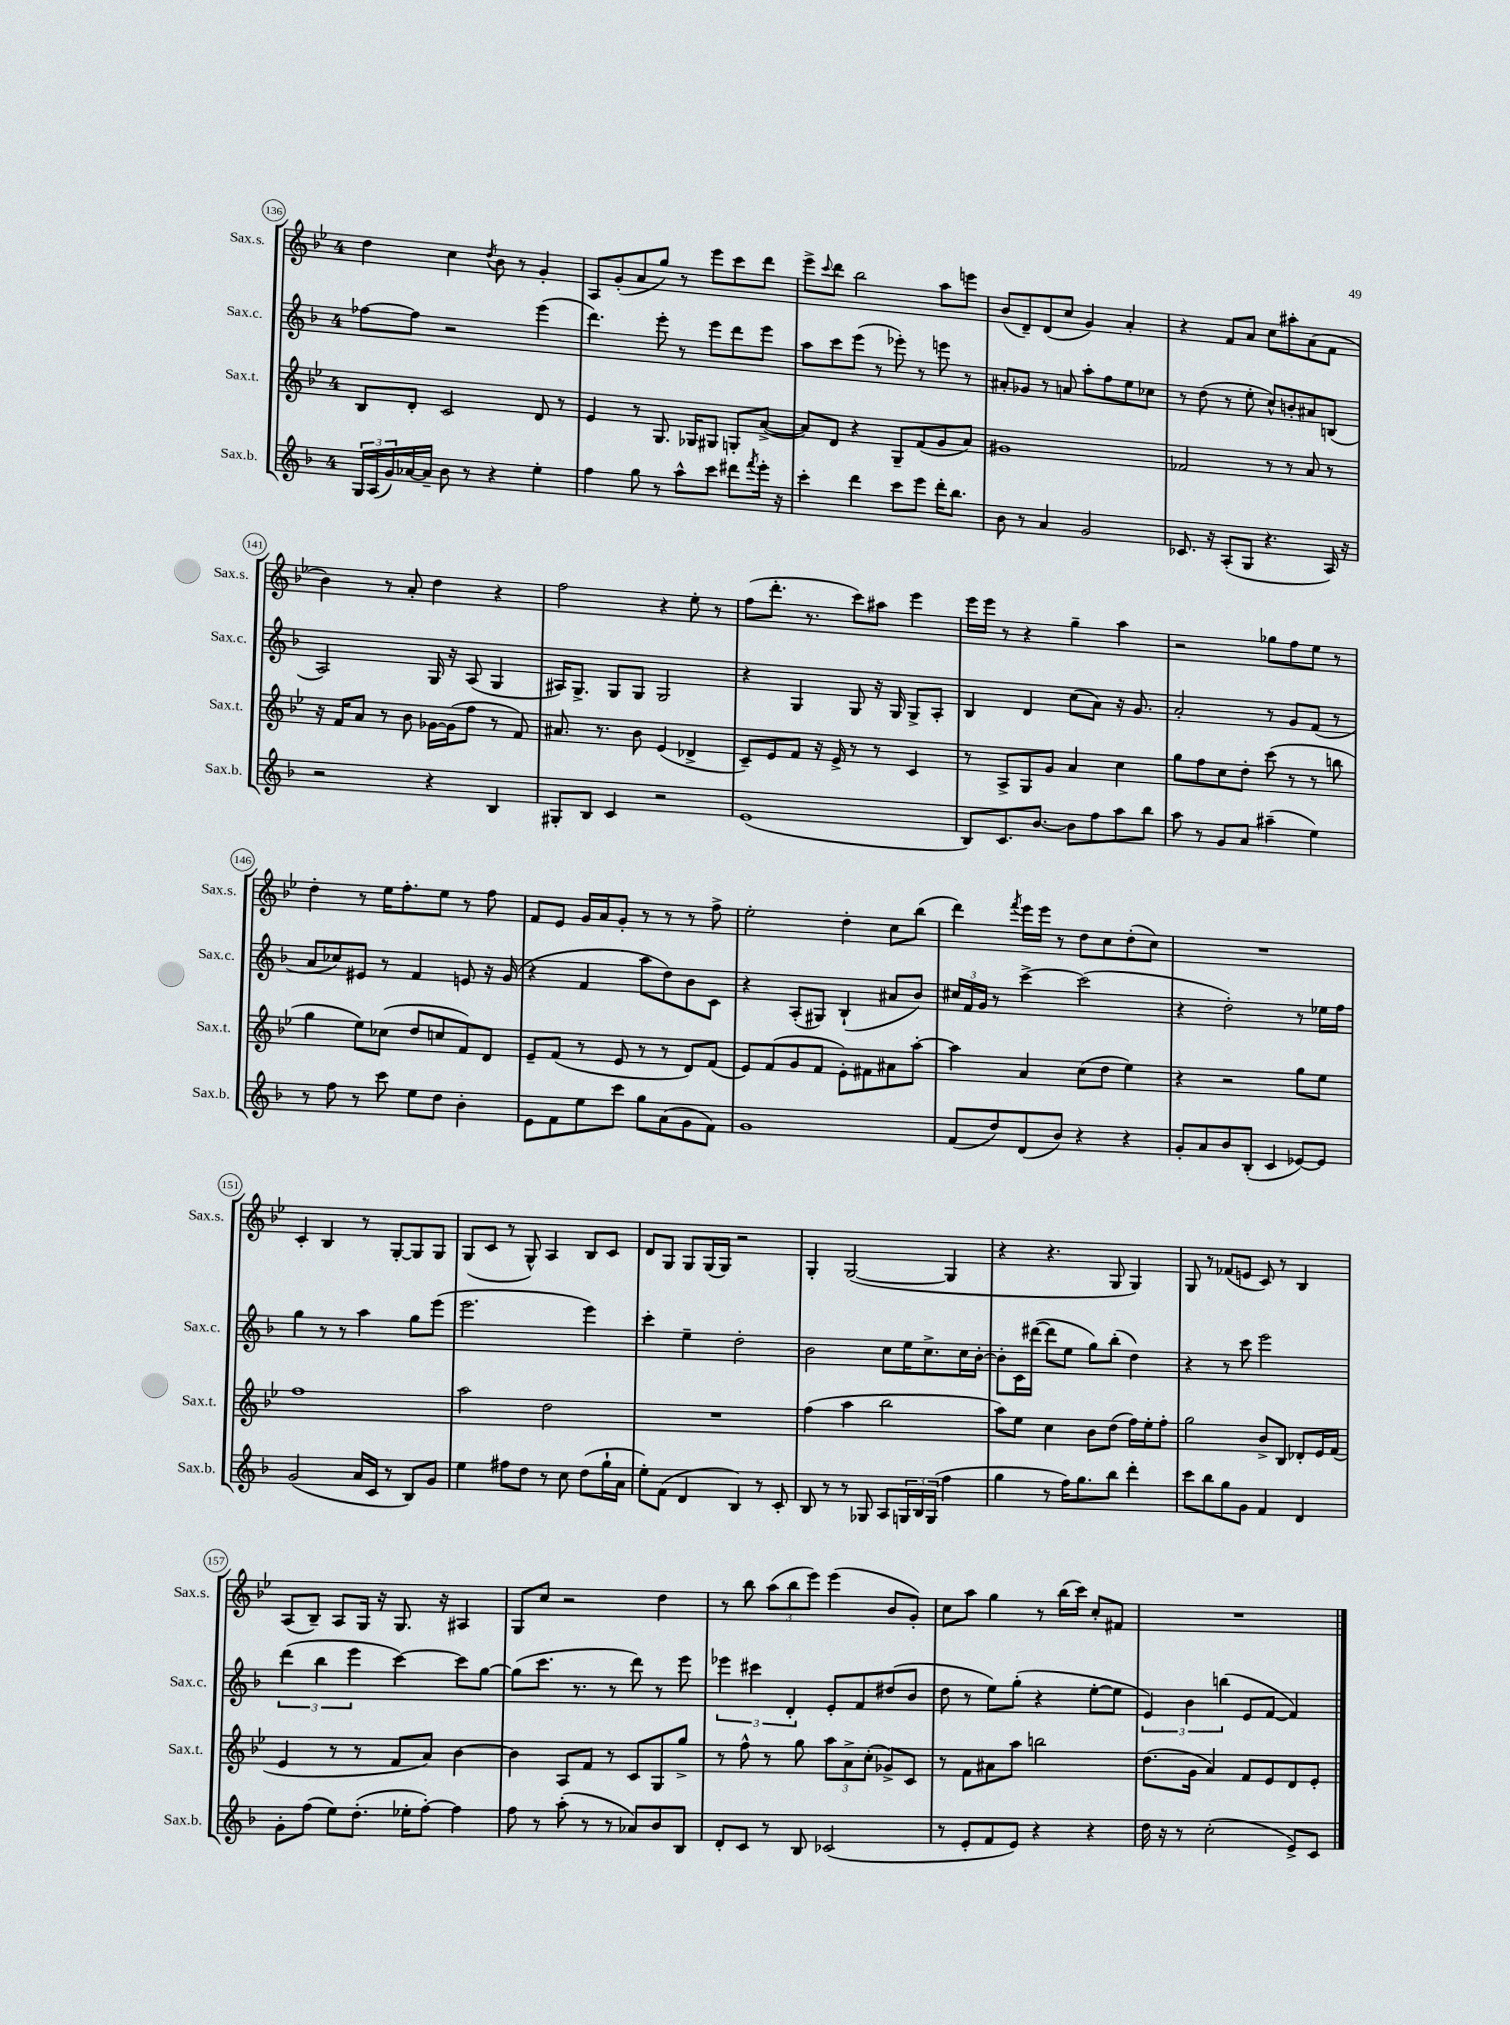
<<
\new StaffGroup <<
\new Staff = "s0" \with { instrumentName = "Sax.s." shortInstrumentName = "Sax.s." } {
    \clef treble \key bes \major \once \override Staff.TimeSignature.style = #'single-digit \time 4/4
    d''4 c''4 \acciaccatura { d''8 } bes'8 r8 g'4-. |
    a8 g'8-.( a'8 g''8) r8 ees'''8 c'''8 d'''8 |
    ees'''8-> \appoggiatura { c'''8 } d'''8 bes''2 a''8 e'''8 |
    bes'8( d'8--) d'8( c''8 g'4) a'4-. |
    r4 f'8 a'8 c''8 ais''8-. a'8( f'8 |
    bes'4) r8 a'8-. d''4 r4 |
    f''2 r4 ees''8-. r8 |
    f''8( d'''8.-. r8. c'''8) ais''8 ees'''4 |
    ees'''16 ees'''16 r8 r4 g''4-- a''4 |
    r2 ges''8 f''8 ees''8 r8 |
    d''4-. r8 ees''16 f''8.-. ees''8 r8 f''8 |
    f'8 ees'8 g'16 a'16 g'8-. r8 r8 r8 f''8-> |
    ees''2-. d''4-. c''8 bes''8( |
    d'''4) \acciaccatura { f'''8 } ees'''16 ees'''16 r8 d''8 c''8 d''8-.( c''8) |
    R1 |
    c'4-. bes4 r8 g8~-. g8 g8 |
    g8( c'8 r8 g8-^) a4 bes8 c'8 |
    d'8 g8 g8 g16( g16) r2 |
    g4-. g2~( g4 |
    r4 r4. g8 g4) |
    g8 r8 fes'8( e'8 c'8) r8 bes4 |
    a8( bes8--) a8 g16 r16 g8. r16 ais4 |
    g8 c''8 r2 d''4 |
    r8 bes''8 \tuplet 3/2 { a''8( bes''8 ees'''8) } ees'''4( bes'8 g'8-.) |
    c''8 a''8 g''4 r8 bes''16( c'''16) c''8-. fis'8 |
    R1 \bar "|." |
}
\new Staff = "s1" \with { instrumentName = "Sax.c." shortInstrumentName = "Sax.c." } {
    \clef treble \key f \major \once \override Staff.TimeSignature.style = #'single-digit \time 4/4
    fes''8~ fes''8 r2 e'''4( |
    d'''4.) e'''8-. r8 e'''8 d'''8 e'''8 |
    a''8 c'''8 e'''8( r8 ees'''8-.) r8 e'''8 r8 |
    ais'8-. ges'8 r8 a'8 a''8-. f''8 e''8 ces''8 |
    r8 d''8( r8 e''8-. c''8-^) b'8-. ais'8 b8( |
    a2) g16 r16 a8( g4 |
    ais16) g8.-> g8 g8 g2 |
    r4 g4 g8 r16 g16 g8-> a8-. |
    bes4 d'4 c''8( a'8) r16 g'8. |
    a'2-. r8 g'8 f'8( r8 |
    a'8 ces''8) eis'8 r8 f'4 e'8 r16 g'16( |
    r4 f'4 a''8 d''8) bes'8 c'8 |
    r4 a8-.( gis8) bes4-!( ais'8 bes'8) |
    \tuplet 3/2 { cis''16 f'16 g'16 } r8 c'''4~-> c'''2( |
    r4 d''2-.) r8 ees''16 f''16 |
    g''4 r8 r8 a''4 g''8 e'''8( |
    e'''2. e'''4) |
    c'''4-. e''4-- d''2-. |
    bes'2 c''8 e''16 c''8.-> c''16 bes'16~-. |
    bes'8-. c'16 dis'''16~( dis'''8 e''8 g''8) bes''8-.( d''4) |
    r4 r8 c'''8 e'''2 |
    \tuplet 3/2 { d'''4( bes''4 e'''4 } c'''4~) c'''8 g''8~ |
    g''8( c'''8. r8. r8 d'''8) r8 e'''8 |
    \tuplet 3/2 { ees'''4 cis'''4 d'4-. } e'8-. f'8 dis''8( bes'8 |
    d''8 r8 e''8) g''8-.( r4 e''8~-. e''8 |
    \tuplet 3/2 { e'4) bes'4 b''4( } e'8 f'8~ f'4) \bar "|." |
}
\new Staff = "s2" \with { instrumentName = "Sax.t." shortInstrumentName = "Sax.t." } {
    \clef treble \key bes \major \once \override Staff.TimeSignature.style = #'single-digit \time 4/4
    bes8 d'8-. c'2 d'8 r8 |
    ees'4 r8 g8. ges16 gis8 g8-. a'8~->( |
    a'8) d'8 r4 g8-- f'8( g'8 a'8) |
    gis'1 |
    fes'2 r8 r8 a'8 r8 |
    r16 f'16 a'8 r8 bes'8 ges'16~ ges'16( f''8 r8 f'8) |
    ais'8. r8. bes'8 ees'4( des'4-> |
    c'8--) ees'8 f'8 r16 ees'16-> r8 r8 c'4 |
    r8 a8-> g8 g'8 a'4 c''4 |
    g''8 f''8 c''8 d''8-. c'''8( r8 r8 b''8 |
    g''4 ees''8) ces''8( d''8 c''8 f'8) d'8 |
    ees'8-- f'8( r8 ees'8 r8 r8 d'8) f'8( |
    ees'8) f'8( g'8 f'8 ees'8-.) fis'8 ais'8 a''8~-. |
    a''4 a'4 c''8( d''8 ees''4) |
    r4 r2 g''8 ees''8 |
    f''1 |
    a''2 d''2 |
    R1 |
    f''4( a''4 bes''2 |
    a''8) ees''8 c''4 bes'8 d''8( f''16) ees''16-. f''8-. |
    g''2 bes'8-> bes8 des'8-. ees'16 f'16( |
    ees'4 r8 r8 f'8 a'8) bes'4~ |
    bes'4 a8 f'8 r8 c'8 g8 g''8-> |
    r8 f''8-^ r8 g''8 \tuplet 3/2 { a''8 a'8-> c''8-.( } ges'8->) c'8 |
    r8 f'8 ais'8 a''8 b''2 |
    d''8.( g'16 a'4) f'8 ees'8 d'8 ees'8-. \bar "|." |
}
\new Staff = "s3" \with { instrumentName = "Sax.b." shortInstrumentName = "Sax.b." } {
    \clef treble \key f \major \once \override Staff.TimeSignature.style = #'single-digit \time 4/4
    \tuplet 3/2 { g16 a16( g'16) } aes'16~ aes'16-- bes'8 r8 r4 e''4-. |
    f''4 g''8 r8 a''8-^ c'''8 dis'''8 \acciaccatura { f'''8 } e'''16-. r16 |
    c'''4-. d'''4 c'''8 e'''8 d'''16-. bes''8. |
    bes'8 r8 a'4 g'2 |
    ces'8. r16 a8-.( g8 r4. a16) r16 |
    r2 r4 bes4 |
    gis8-. bes8 c'4 r2 |
    e'1( |
    bes8) c'8. bes'8.~ bes'8 f''8 a''8 bes''8 |
    a''8 r8 g'8 a'8 ais''4--( e''4) |
    r8 f''8 r8 c'''8 e''8 d''8 bes'4-. |
    e'8 f'8 e''8 c'''8 g''8 a'8( g'8 f'8) |
    g'1 |
    f'8( d''8) d'8( bes'8) r4 r4 |
    g'8-. a'8 bes'8 bes8-.( c'4 ees'8~) ees'8 |
    g'2( a'16 c'16 r8 bes8) g'8 |
    e''4 fis''8 d''8 r8 c''8 d''8( g''16-! a'16 |
    e''8-.) f'8( d'4 bes4) r8 c'8-. |
    bes8 r8 r8 ges8 a8 \tuplet 3/2 { g16 bes16 g16( } f''4 |
    g''4 r8 f''16) g''8. bes''8 d'''4-. |
    c'''8 bes''8 g''8 g'8 f'4 d'4 |
    g'8-. f''8( e''8) d''8.-.( ees''16-. f''8~-.) f''4 |
    f''8 r8 a''8-.( r8 r8 aes'8) bes'8 bes8 |
    d'8-. c'8 r8 bes8 ces'2( |
    r8 e'8-. f'8 e'8) r4 r4 |
    d''16 r16 r8 c''2-.( e'8->) c'8 \bar "|." |
}
>>
>>
\layout { \context { \Score currentBarNumber = #136 \override BarNumber.stencil = #(make-stencil-circler 0.1 0.3 ly:text-interface::print) } }
